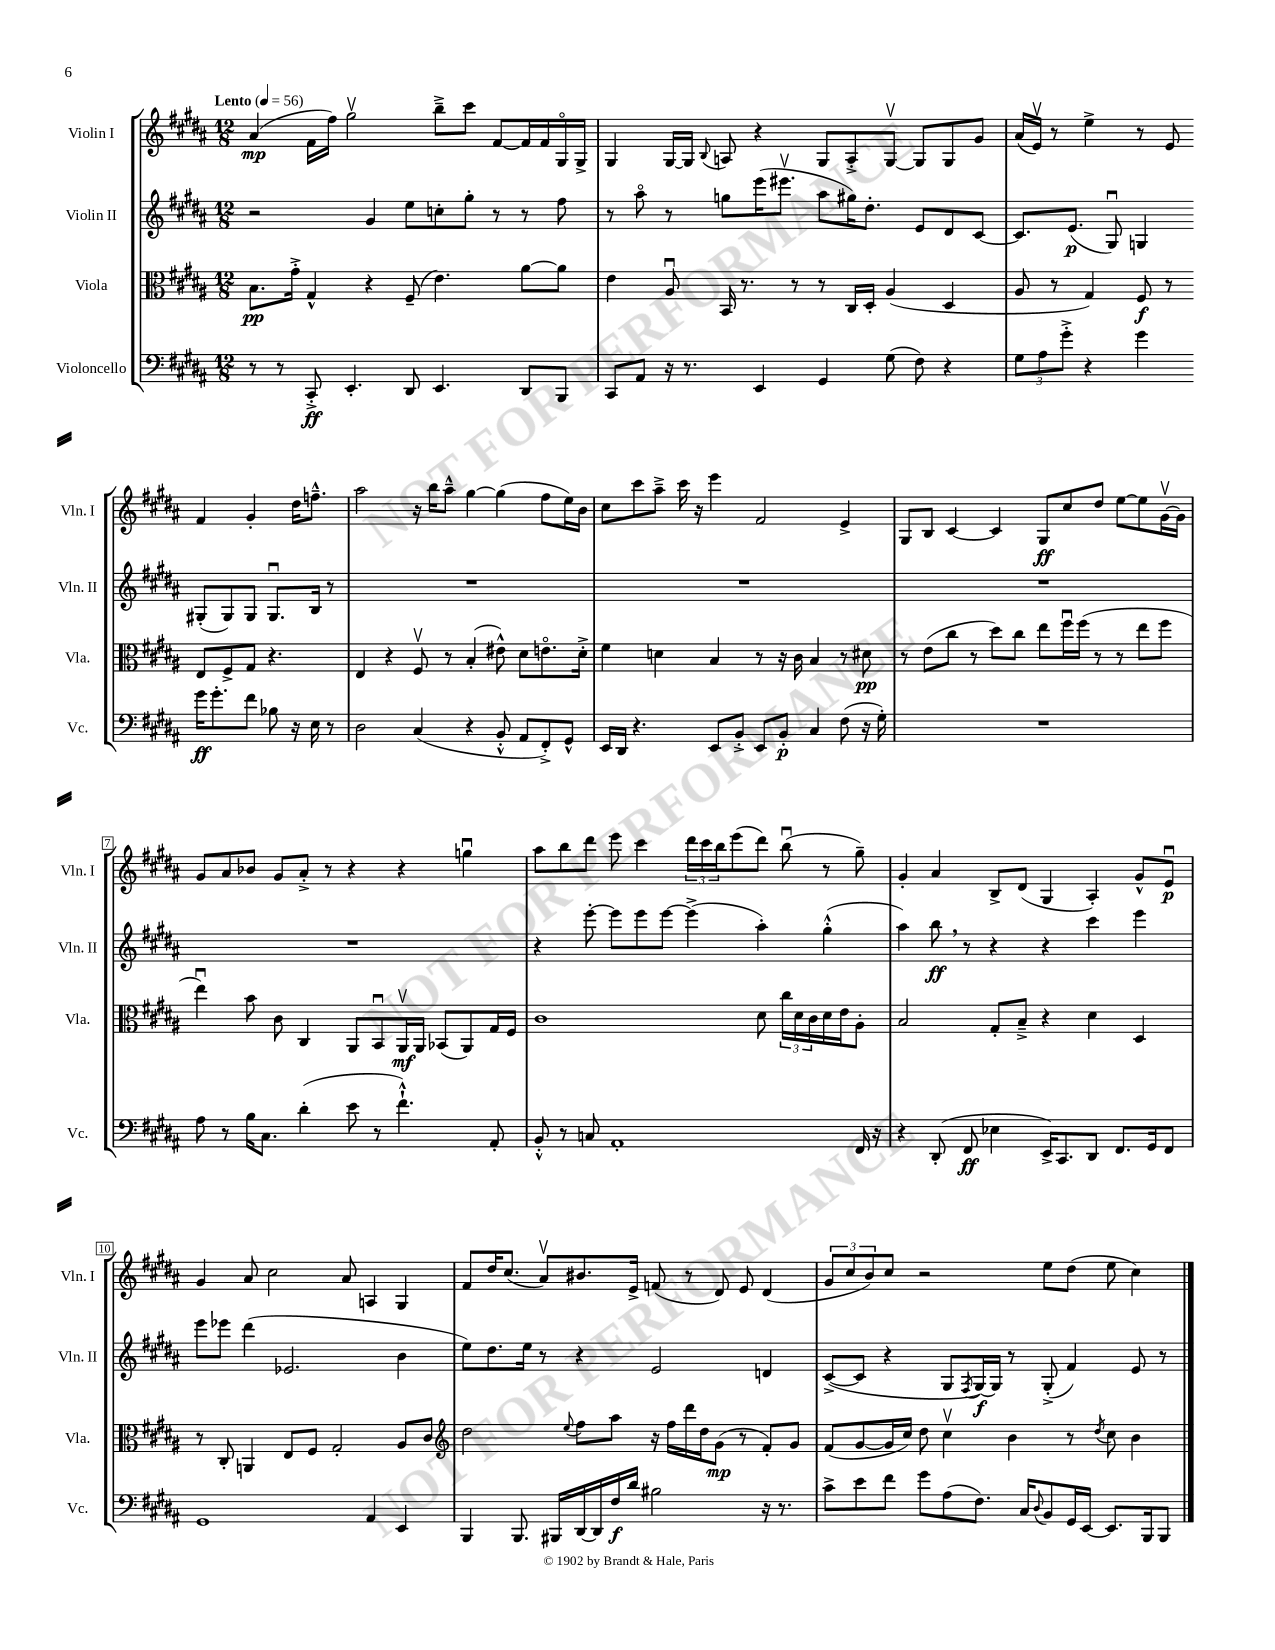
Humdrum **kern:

**kern	**dynam	**kern	**dynam	**kern	**dynam	**kern	**dynam
*part4	*part4	*part3	*part3	*part2	*part2	*part1	*part1
*staff4	*staff4	*staff3	*staff3	*staff2	*staff2	*staff1	*staff1
*I"Violoncello	*	*I"Viola	*	*I"Violin II	*	*I"Violin I	*
*I'Vc.	*	*I'Vla.	*	*I'Vln. II	*	*I'Vln. I	*
*clefF4	*	*clefC3	*	*clefG2	*	*clefG2	*
*k[f#c#g#d#a#]	*	*k[f#c#g#d#a#]	*	*k[f#c#g#d#a#]	*	*k[f#c#g#d#a#]	*
*M12/8	*	*M12/8	*	*M12/8	*	*M12/8	*
*MM56	*	*MM56	*	*MM56	*	*MM56	*
=1	=1	=1	=1	=1	=1	=1	=1
!	!	!	!	!	!	!LO:TX:a:B:t=Lento	!
8r	.	8.B\L	pp	2r	.	(4a#/	mp
8r	.	.	.	.	.	.	.
.	.	16g#'^\Jk	.	.	.	.	.
8CC#'^/	ff	4G#^^/	.	.	.	16f#\LL	.
.	.	.	.	.	.	16ff#\JJ)	.
4.EE'/	.	.	.	.	.	2gg#v\	.
.	.	4r	.	4g#/	.	.	.
8DD#/	.	(8F#~/	.	8ee\L	.	.	.
4.EE/	.	4.e\)	.	8ccn'\	.	8bb~^\L	.
.	.	.	.	8gg#'\J	.	8ccc#\J	.
.	.	.	.	8r	.	[8f#/L	.
8DD#/L	.	[8a#\L	.	8r	.	16f#/L]	.
.	.	.	.	.	.	16f#/	.
8BBB/J	.	8a#\J]	.	8ff#\	.	16G#/	.
.	.	.	.	.	.	16G#^/JJ	.
=2	=2	=2	=2	=2	=2	=2	=2
8CC#/L	.	4e\	.	8r	.	4G#/	.
8AA#/J	.	.	.	8aa#\	.	.	.
16r	.	8A#u/	.	8r	.	[16G#/LL	.
8.r	.	.	.	.	.	16G#/JJ]	.
.	.	.	.	.	.	8qqB/	.
.	.	16BB/	.	8ggn\L	.	8An/	.
.	.	8.r	.	.	.	.	.
4EE/	.	.	.	(16eee\K	.	4r	.
.	.	.	.	8.eee#Xv\J	.	.	.
.	.	8r	.	.	.	.	.
4GG#/	.	8r	.	8aa#\L	.	8G#/L	.
.	.	16C#/LL	.	16gg#X\K)	.	8A'^/	.
.	.	16D#'/JJ	.	8.dd#'\J	.	.	.
(8G#\	.	(4A#/	.	.	.	[8G#v/J	.
8F#\)	.	.	.	8e/L	.	8G#/L]	.
4r	.	4D#/	.	8d#/	.	8G#/	.
.	.	.	.	[8c#/J	.	8g#/J	.
=3	=3	=3	=3	=3	=3	=3	=3
12G#\L	.	8A#/	.	8.c#/L]	.	(16a#/LL	.
.	.	.	.	.	.	16ev/JJ)	.
12A#\	.	.	.	.	.	.	.
.	.	8r	.	.	.	8r	.
12g#'^\J	.	.	.	.	.	.	.
.	.	.	.	(8.e/J	p	.	.
4r	.	4G#/)	.	.	.	4ee^\	.
.	.	.	.	8G#u/)	.	.	.
4g#\	.	8F#/	f	4Gn/	.	8r	.
.	.	8r	.	.	.	8e/	.
16g#\KL	ff	8E/L	.	(8G#X'/L	.	4f#/	.
8.g#'\	.	.	.	.	.	.	.
.	.	8F#^/	.	8G#/)	.	.	.
8f#\J	.	8G#/J	.	8G#/J	.	4g#'/	.
8B-X\	.	4.r	.	8.G#u/L	.	.	.
16r	.	.	.	.	.	16dd#\KL	.
16E\	.	.	.	16B/Jk	.	8.ffn~^^\J	.
8r	.	.	.	8r	.	.	.
!!LO:LB:g=z
=4	=4	=4	=4	=4	=4	=4	=4
2D#\	.	4E/	.	1.r	.	2aa#\	.
.	.	4r	.	.	.	.	.
(4C#/	.	8F#v/	.	.	.	16r	.
.	.	.	.	.	.	16bb\KL	.
.	.	8r	.	.	.	8aa#~^^\J	.
4r	.	(4B'/	.	.	.	[4gg#\	.
8BB'^^/	.	8e#X^^\)	.	.	.	(4gg#\]	.
8AA#/L	.	8d#\L	.	.	.	.	.
8FF#'^/)	.	8.en\	.	.	.	8ff#\L	.
8GG#^^/J	.	.	.	.	.	16ee\L)	.
.	.	16d#'^\Jk	.	.	.	16b\JJ	.
=5	=5	=5	=5	=5	=5	=5	=5
16EE/LL	.	4f#\	.	1.r	.	8cc#\L	.
16DD#/JJ	.	.	.	.	.	.	.
4.r	.	.	.	.	.	8ccc#\	.
.	.	4dn\	.	.	.	8aa#~^\J	.
.	.	.	.	.	.	16ccc#\	.
.	.	.	.	.	.	16r	.
8EE/L	.	4B/	.	.	.	4eee\	.
8BB'^/J	.	.	.	.	.	.	.
8EE/L	.	8r	.	.	.	2f#/	.
8BB'/J	p	16r	.	.	.	.	.
.	.	16c#\	.	.	.	.	.
4C#/	.	4B/	.	.	.	.	.
(8F#\	.	8r	.	.	.	4e^/	.
16r	.	8d#X\	pp	.	.	.	.
16G#'\)	.	.	.	.	.	.	.
=6	=6	=6	=6	=6	=6	=6	=6
1.r	.	8r	.	1.r	.	8G#/L	.
.	.	(8e\L	.	.	.	8B/J	.
.	.	8cc#\J	.	.	.	[4c#/	.
.	.	8r	.	.	.	.	.
.	.	8dd#\L)	.	.	.	4c#/]	.
.	.	8cc#\J	.	.	.	.	.
.	.	8ee\L	.	.	.	8G#/L	ff
.	.	16ff#u\L	.	.	.	8cc#/	.
.	.	(16ff#\JJ	.	.	.	.	.
.	.	8r	.	.	.	8dd#/J	.
.	.	8r	.	.	.	[8ee\L	.
.	.	8ee\L	.	.	.	8ee\]	.
.	.	8ff#\J	.	.	.	[16g#v\L	.
.	.	.	.	.	.	16g#\JJ]	.
!!LO:LB:g=z
=7	=7	=7	=7	=7	=7	=7	=7
8A#\	.	4eeu\)	.	1.r	.	8g#/L	.
8r	.	.	.	.	.	8a#/	.
16B\KL	.	8b\	.	.	.	8b-X/J	.
8.C#\J	.	.	.	.	.	.	.
.	.	8c#\	.	.	.	8g#/L	.
(4d#'\	.	4C#/	.	.	.	8a#'^/J	.
.	.	.	.	.	.	8r	.
8e\	.	8AA#/L	.	.	.	4r	.
8r	.	8BBu/	.	.	.	.	.
4.f#`^^\)	.	16AA#v/L	mf	.	.	4r	.
.	.	16AA#/JJ	.	.	.	.	.
.	.	(8BB-X/L	.	.	.	.	.
.	.	8AA#/)	.	.	.	4ggnu\	.
8AA#'/	.	16G#/L	.	.	.	.	.
.	.	16F#/JJ	.	.	.	.	.
=8	=8	=8	=8	=8	=8	=8	=8
8BB'^^/	.	1c#	.	4r	.	8aa#\L	.
8r	.	.	.	.	.	8bb\	.
8Cn/	.	.	.	[8eee'\	.	8ddd#\J	.
1AA#'	.	.	.	8eee\L]	.	8eee\	.
.	.	.	.	8eee\	.	4ccc#\	.
.	.	.	.	[8eee\J	.	.	.
.	.	.	.	(4eee^\]	.	24ddd#\LL	.
.	.	.	.	.	.	24ccc#\	.
.	.	.	.	.	.	24bb\J	.
.	.	.	.	.	.	(8eee\	.
.	.	8d#\	.	4aa#'\)	.	8ddd#\J)	.
.	.	24cc#\LL	.	.	.	(8bbu\	.
.	.	24d#\	.	.	.	.	.
.	.	24c#\	.	.	.	.	.
.	.	16d#\	.	(4gg#'^^\	.	8r	.
.	.	16e\J	.	.	.	.	.
16FF#/	.	8A#'\J	.	.	.	8gg#~\)	.
16r	.	.	.	.	.	.	.
=9	=9	=9	=9	=9	=9	=9	=9
4r	.	2B/	.	4aa#\)	.	4g#'/	.
(8DD#'/	.	.	.	8bb,\	ff	4a#/	.
8FF#/	ff	.	.	8r	.	.	.
4E-X\	.	8G#'/L	.	4r	.	8B^/L	.
.	.	8B~^/J	.	.	.	(8d#/J	.
16EE^/KL)	.	4r	.	4r	.	4G#/	.
8.CC#/	.	.	.	.	.	.	.
8DD#/J	.	4d#\	.	4ccc#\	.	4A#'/)	.
8.FF#/L	.	.	.	.	.	.	.
.	.	4D#/	.	4eee\	.	8g#^^/L	.
16GG#/k	.	.	.	.	.	.	.
8FF#/J	.	.	.	.	.	8eu/J	p
!!LO:LB:g=z
=10	=10	=10	=10	=10	=10	=10	=10
1GG#	.	8r	.	8eee\L	.	4g#/	.
.	.	8C#'/	.	8eee-X\J	.	.	.
.	.	4AAn/	.	(4ddd#\	.	8a#/	.
.	.	.	.	.	.	2cc#\	.
.	.	8E/L	.	2.e-X/	.	.	.
.	.	8F#/J	.	.	.	.	.
.	.	2G#'/	.	.	.	.	.
.	.	.	.	.	.	8a#/	.
4AA#/	.	.	.	.	.	4An/	.
4EE/	.	8A#/L	.	4b\	.	4G#/	.
.	.	8c#/J	.	.	.	.	.
=11	=11	=11	=11	=11	=11	=11	=11
*	*	*clefG2	*	*	*	*	*
4BBB/	.	2dd#\	.	8ee\L)	.	8f#/L	.
.	.	.	.	8.dd#\	.	16dd#/K	.
.	.	.	.	.	.	(8.cc#/J	.
8.BBB/	.	.	.	.	.	.	.
.	.	.	.	16ee\Jk	.	.	.
.	.	.	.	8r	.	8a#v/L)	.
16BBB#X/LL	.	.	.	.	.	.	.
.	.	8qqee/	.	.	.	.	.
[16DD#/	.	8ff#\L	.	4r	.	8.b#X/	.
16DD#/]	.	.	.	.	.	.	.
16F#/	f	8aa#\J	.	.	.	.	.
16d#/JJ	.	.	.	.	.	16e^/Jk	.
2B#X\	.	16r	.	2e/	.	(8fn/	.
.	.	16ff#\LL	.	.	.	.	.
.	.	16ddd#\	.	.	.	8r	.
.	.	16dd#\J	.	.	.	.	.
.	.	(8g#\J	mp	.	.	8d#/)	.
.	.	8r	.	.	.	8e/	.
16r	.	8f#'/L)	.	4dn/	.	(4d#/	.
8.r	.	.	.	.	.	.	.
.	.	8g#/J	.	.	.	.	.
=12	=12	=12	=12	=12	=12	=12	=12
8c#^\L	.	(8f#/L	.	([8c#^/L	.	12g#/L	.
.	.	.	.	.	.	12cc#/	.
8e\	.	[8g#/	.	8c#/J]	.	.	.
.	.	.	.	.	.	12b/)	.
8f#\J	.	16g#/L]	.	4r	.	8cc#/J	.
.	.	16cc#/JJ)	.	.	.	.	.
8g#\L	.	8dd#\	.	.	.	2r	.
(8A#\	.	4cc#v\	.	8G#/L	.	.	.
.	.	.	.	8qF#/	.	.	.
8.F#\J)	.	.	.	[16G#/L)	f	.	.
.	.	.	.	16G#/JJ]	.	.	.
.	.	4b\	.	8r	.	.	.
16C#/KL	.	.	.	.	.	.	.
8qqD#/	.	.	.	.	.	.	.
8BB/	.	.	.	(8G#'^/	.	8ee\L	.
16GG#/L	.	8r	.	4f#/)	.	(8dd#\J	.
[16EE/JJ	.	.	.	.	.	.	.
.	.	8qdd#/	.	.	.	.	.
8.EE/L]	.	8cc#\	.	.	.	8ee\	.
.	.	4b\	.	8e/	.	4cc#\)	.
16BBB/k	.	.	.	.	.	.	.
8BBB/J	.	.	.	8r	.	.	.
==	==	==	==	==	==	==	==
*-	*-	*-	*-	*-	*-	*-	*-
